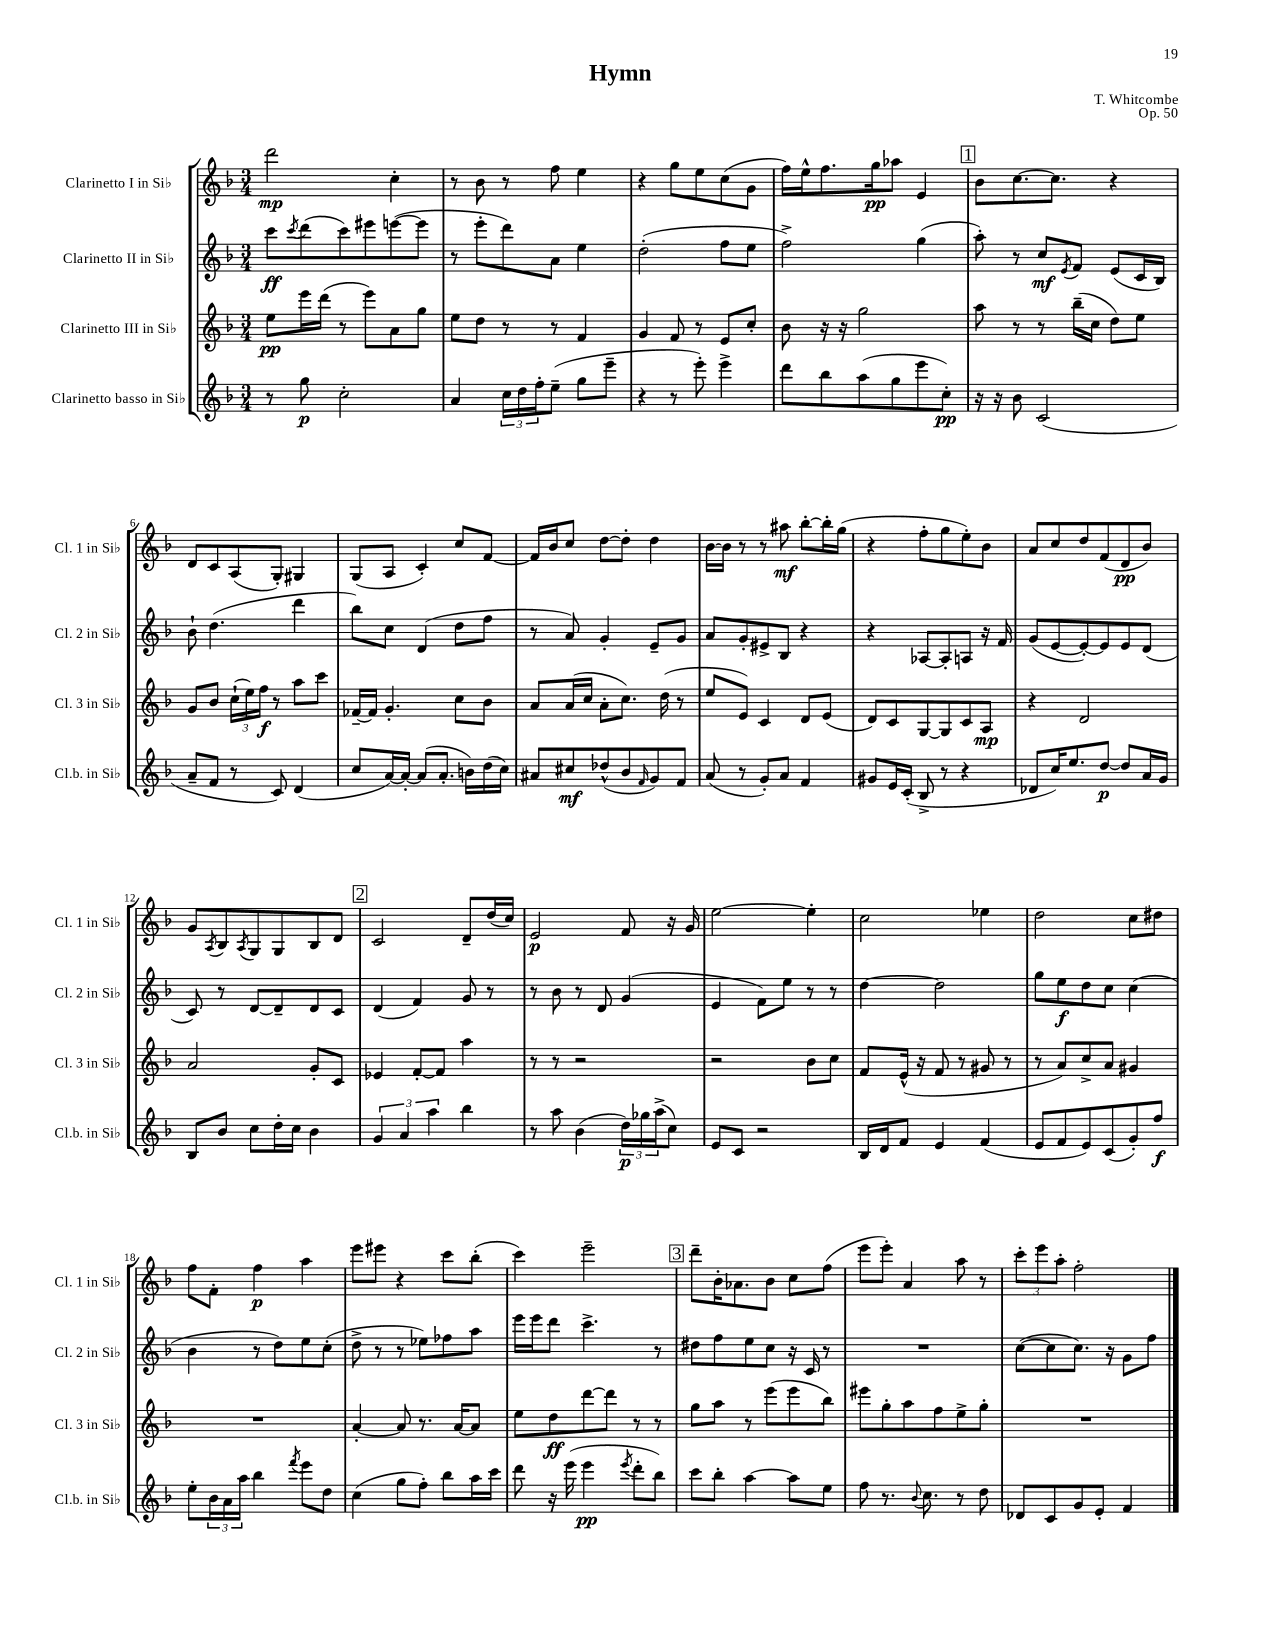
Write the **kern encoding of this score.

**kern	**dynam	**kern	**dynam	**kern	**dynam	**kern	**dynam
*part4	*part4	*part3	*part3	*part2	*part2	*part1	*part1
*staff4	*staff4	*staff3	*staff3	*staff2	*staff2	*staff1	*staff1
*I"Clarinetto basso in Si♭	*	*I"Clarinetto III in Si♭	*	*I"Clarinetto II in Si♭	*	*I"Clarinetto I in Si♭	*
*I'Cl.b. in Si♭	*	*I'Cl. 3 in Si♭	*	*I'Cl. 2 in Si♭	*	*I'Cl. 1 in Si♭	*
*clefG2	*	*clefG2	*	*clefG2	*	*clefG2	*
*k[b-]	*	*k[b-]	*	*k[b-]	*	*k[b-]	*
*M3/4	*	*M3/4	*	*M3/4	*	*M3/4	*
=1	=1	=1	=1	=1	=1	=1	=1
8r	.	8ee\L	pp	8ccc\L	ff	2ddd\	mp
.	.	.	.	8qccc/	.	.	.
8gg\	p	16eee\L	.	(8ddd\	.	.	.
.	.	(16ddd\JJ	.	.	.	.	.
2cc'\	.	8r	.	8ccc\)	.	.	.
.	.	8eee\L)	.	8eee#X\	.	.	.
.	.	8a\	.	([8eeen\	.	4cc'\	.
.	.	8gg\J	.	8eee\J]	.	.	.
=2	=2	=2	=2	=2	=2	=2	=2
4a/	.	8ee\L	.	8r	.	8r	.
.	.	8dd\J	.	8eee'\L	.	8b-\	.
24cc\LL	.	8r	.	8ddd\)	.	8r	.
24dd\	.	.	.	.	.	.	.
24ff'\J	.	.	.	.	.	.	.
(8ee~\J	.	8r	.	8a\J	.	8ff\	.
8gg\L	.	4f/	.	4ee\	.	4ee\	.
8eee~\J	.	.	.	.	.	.	.
=3	=3	=3	=3	=3	=3	=3	=3
4r	.	4g/	.	(2dd'\	.	4r	.
8r	.	8f/	.	.	.	8gg\L	.
8eee'\)	.	8r	.	.	.	8ee\	.
4eee^\	.	8e/L	.	8ff\L	.	(8cc\	.
.	.	8cc'/J	.	8ee\J	.	8g\J	.
=4	=4	=4	=4	=4	=4	=4	=4
8ddd\L	.	8b-\	.	2ff^\)	.	16ff\LL)	.
.	.	.	.	.	.	16ee^^\J	.
8bb-\	.	16r	.	.	.	8.ff\	.
.	.	16r	.	.	.	.	.
(8aa\	.	2gg\	.	.	.	.	.
.	.	.	.	.	.	16gg\k	pp
8gg\	.	.	.	.	.	8aa-X\J	.
8eee\	.	.	.	(4gg\	.	4e/	.
8cc'\J)	pp	.	.	.	.	.	.
!!LO:REH:place=s1:t=1
=5	=5	=5	=5	=5	=5	=5	=5
16r	.	8aa\	.	8aa'\)	.	8b-\L	.
16r	.	.	.	.	.	.	.
8b-\	.	8r	.	8r	.	[8.cc\	.
(2c/	.	8r	.	8cc/L	mf	.	.
.	.	.	.	.	.	8.cc\J]	.
.	.	.	.	8qe/	.	.	.
.	.	(16bb-~\LL	.	8f/J	.	.	.
.	.	16cc\JJ	.	.	.	.	.
.	.	8dd\L)	.	(8e/L	.	4r	.
.	.	8ee\J	.	16c/L	.	.	.
.	.	.	.	16B-/JJ)	.	.	.
!!LO:LB:g=z
=6	=6	=6	=6	=6	=6	=6	=6
8a~/L	.	8g/L	.	8b-`\	.	8d/L	.
8f/J	.	8b-/J	.	(4.dd\	.	8c/	.
8r	.	(24cc`\LL	.	.	.	(8A/	.
.	.	24ee\)	.	.	.	.	.
.	.	24ff\JJ	f	.	.	.	.
8c/)	.	8r	.	.	.	8G'/J)	.
(4d/	.	8aa\L	.	4ddd\	.	4G#X/	.
.	.	8ccc\J	.	.	.	.	.
=7	=7	=7	=7	=7	=7	=7	=7
8cc/L	.	[16f-X~/LL	.	8bb-\L)	.	(8G/L	.
.	.	16f-/JJ]	.	.	.	.	.
[16a/L)	.	4.g'/	.	8cc\J	.	8A/J	.
16a'/JJ_	.	.	.	.	.	.	.
(8a/L]	.	.	.	(4d/	.	4c'/)	.
8.a'/J	.	.	.	.	.	.	.
.	.	8cc\L	.	8dd\L	.	8cc/L	.
16bn\LL)	.	.	.	.	.	.	.
(16dd\	.	8b-\J	.	8ff\J	.	[8f/J	.
16cc\JJ)	.	.	.	.	.	.	.
=8	=8	=8	=8	=8	=8	=8	=8
8a#X/L	.	8a/L	.	8r	.	16f/LL]	.
.	.	.	.	.	.	16b-/J	.
8cc#X/	mf	(16a/L	.	8a/)	.	8cc/J	.
.	.	16cc/JJ	.	.	.	.	.
(8dd-X^^/	.	8a'\L	.	4g'/	.	[8dd\L	.
8b-/	.	8.cc\J)	.	.	.	8dd'\J]	.
16qqf/	.	.	.	.	.	.	.
8g/)	.	.	.	8e~/L	.	4dd\	.
.	.	(16dd\	.	.	.	.	.
8f/J	.	8r	.	8g/J	.	.	.
=9	=9	=9	=9	=9	=9	=9	=9
(8a/	.	8ee/L	.	8a/L	.	[16b-\LL	.
.	.	.	.	.	.	16b-\JJ]	.
8r	.	8e/J)	.	8g'/	.	8r	.
8g'/L)	.	4c/	.	8e#X^/	.	8r	.
8a/J	.	.	.	8B-/J	.	8aa#X\	mf
4f/	.	8d/L	.	4r	.	[8bb-'\L	.
.	.	(8e/J	.	.	.	16bb-'\L]	.
.	.	.	.	.	.	(16gg\JJ	.
=10	=10	=10	=10	=10	=10	=10	=10
8g#X/L	.	8d/L)	.	4r	.	4r	.
16e/L	.	8c/	.	.	.	.	.
(16c'/JJ	.	.	.	.	.	.	.
8B-^/	.	[8G/	.	[8A-X/L	.	8ff'\L	.
8r	.	8G/]	.	8A-'/]	.	8gg\	.
4r	.	8c/	.	8An/J	.	8ee'\)	.
.	.	8A/J	mp	16r	.	8b-\J	.
.	.	.	.	16f/	.	.	.
=11	=11	=11	=11	=11	=11	=11	=11
8d-X/L	.	4r	.	(8g/L	.	8a/L	.
16cc/K)	.	.	.	[8e/	.	8cc/	.
8.ee/	.	.	.	.	.	.	.
.	.	2d/	.	8e'/_)	.	8dd/	.
[8dd/J	p	.	.	8e/]	.	(8f/	.
8dd/L]	.	.	.	8e/	.	8d/	pp
16a/L	.	.	.	(8d/J	.	8b-/J)	.
16g/JJ	.	.	.	.	.	.	.
!!LO:LB:g=z
=12	=12	=12	=12	=12	=12	=12	=12
8B-/L	.	2a/	.	8c/)	.	8g/L	.
.	.	.	.	.	.	8qA/	.
8b-/J	.	.	.	8r	.	8B-/	.
.	.	.	.	.	.	8qA/	.
8cc\L	.	.	.	[8d/L	.	8G/	.
16dd'\L	.	.	.	8d~/]	.	8G/	.
16cc\JJ	.	.	.	.	.	.	.
4b-\	.	8g'/L	.	8d/	.	8B-/	.
.	.	8c/J	.	8c/J	.	8d/J	.
!!LO:REH:place=s1:t=2
=13	=13	=13	=13	=13	=13	=13	=13
6g/	.	4e-X/	.	(4d/	.	2c/	.
6a/	.	.	.	.	.	.	.
.	.	[8f'/L	.	4f/)	.	.	.
6aa\	.	.	.	.	.	.	.
.	.	8f/J]	.	.	.	.	.
4bb-\	.	4aa\	.	8g/	.	8d~/L	.
.	.	.	.	8r	.	(16dd/L	.
.	.	.	.	.	.	16cc/JJ)	.
=14	=14	=14	=14	=14	=14	=14	=14
8r	.	8r	.	8r	.	2e/	p
8aa\	.	8r	.	8b-\	.	.	.
(4b-\	.	2r	.	8r	.	.	.
.	.	.	.	8d/	.	.	.
24dd\LL)	p	.	.	(4g/	.	8f/	.
24gg-X\	.	.	.	.	.	.	.
(24aa^\J	.	.	.	.	.	.	.
8cc\J)	.	.	.	.	.	16r	.
.	.	.	.	.	.	16g/	.
=15	=15	=15	=15	=15	=15	=15	=15
8e/L	.	2r	.	4e/	.	[2ee\	.
8c/J	.	.	.	.	.	.	.
2r	.	.	.	8f\L)	.	.	.
.	.	.	.	8ee\J	.	.	.
.	.	8b-\L	.	8r	.	4ee'\]	.
.	.	8cc\J	.	8r	.	.	.
=16	=16	=16	=16	=16	=16	=16	=16
16B-/LL	.	8f/L	.	[4dd\	.	2cc\	.
16d/J	.	.	.	.	.	.	.
8f/J	.	(16e^^/Jk	.	.	.	.	.
.	.	16r	.	.	.	.	.
4e/	.	8f/	.	2dd\]	.	.	.
.	.	8r	.	.	.	.	.
(4f/	.	8g#X/	.	.	.	4ee-X\	.
.	.	8r	.	.	.	.	.
=17	=17	=17	=17	=17	=17	=17	=17
8e/L	.	8r	.	8gg\L	.	2dd\	.
8f/	.	8a/L)	.	8ee\	f	.	.
8e/)	.	8cc^/	.	8dd\	.	.	.
(8c/	.	8a/J	.	8cc\J	.	.	.
8g'/)	.	4g#X/	.	(4cc\	.	8cc\L	.
8ff/J	f	.	.	.	.	8dd#X\J	.
!!LO:LB:g=z
=18	=18	=18	=18	=18	=18	=18	=18
8ee'\L	.	2.r	.	4b-\	.	8ff\L	.
24b-\L	.	.	.	.	.	8f'\J	.
24a\	.	.	.	.	.	.	.
24aa\JJ	.	.	.	.	.	.	.
4bb-\	.	.	.	8r	.	4ff\	p
.	.	.	.	8dd\L)	.	.	.
8qfff/	.	.	.	.	.	.	.
8eee\L	.	.	.	8ee\	.	4aa\	.
8dd\J	.	.	.	(8cc'\J	.	.	.
=19	=19	=19	=19	=19	=19	=19	=19
(4cc\	.	[4a'/	.	8dd^\	.	8eee\L	.
.	.	.	.	8r	.	8eee#X\J	.
8gg\L	.	8a/]	.	8r	.	4r	.
8ff'\J)	.	8.r	.	8ee-X\L)	.	.	.
8bb-\L	.	.	.	8ff-X\	.	8ccc\L	.
.	.	[16a/KL	.	.	.	.	.
16aa\L	.	8a/J]	.	8aa\J	.	(8bb-'\J	.
16ccc\JJ	.	.	.	.	.	.	.
=20	=20	=20	=20	=20	=20	=20	=20
8ddd\	.	8ee\L	.	16eee\LL	.	4ccc\)	.
.	.	.	.	16eee\J	.	.	.
16r	.	8dd\	ff	8ddd\J	.	.	.
(16eee\	.	.	.	.	.	.	.
4eee\	pp	[8ddd\	.	4.ccc^\	.	2eee~\	.
.	.	8ddd\J]	.	.	.	.	.
8qeee/	.	.	.	.	.	.	.
8ddd'\L	.	8r	.	.	.	.	.
8bb-\J)	.	8r	.	8r	.	.	.
!!LO:REH:place=s1:t=3
=21	=21	=21	=21	=21	=21	=21	=21
8ccc\L	.	8gg\L	.	8dd#X\L	.	8ddd~\L	.
8bb-'\J	.	8aa\J	.	8ff\	.	16b-'\K	.
.	.	.	.	.	.	8.a-X\	.
[4aa\	.	8r	.	8ee\	.	.	.
.	.	(8eee\L	.	8cc\J	.	8b-\J	.
8aa\L]	.	8eee\	.	16r	.	8cc\L	.
.	.	.	.	16c/	.	.	.
8ee\J	.	8bb-\J)	.	8r	.	(8ff\J	.
=22	=22	=22	=22	=22	=22	=22	=22
8ff\	.	8eee#X\L	.	2.r	.	8eee\L	.
8.r	.	8gg'\	.	.	.	8eee'\J)	.
.	.	8aa\	.	.	.	4a/	.
8qqb-/	.	.	.	.	.	.	.
8.cc\	.	.	.	.	.	.	.
.	.	8ff\	.	.	.	.	.
8r	.	8ee^\	.	.	.	8aa\	.
8dd\	.	8gg'\J	.	.	.	8r	.
=23	=23	=23	=23	=23	=23	=23	=23
8d-X/L	.	2.r	.	([8cc\L	.	12ccc'\L	.
.	.	.	.	.	.	12eee\	.
8c/	.	.	.	8cc\]	.	.	.
.	.	.	.	.	.	12aa'\J	.
8g/	.	.	.	8.cc\J)	.	2ff'\	.
8e'/J	.	.	.	.	.	.	.
.	.	.	.	16r	.	.	.
4f/	.	.	.	8g\L	.	.	.
.	.	.	.	8ff\J	.	.	.
==	==	==	==	==	==	==	==
*-	*-	*-	*-	*-	*-	*-	*-
